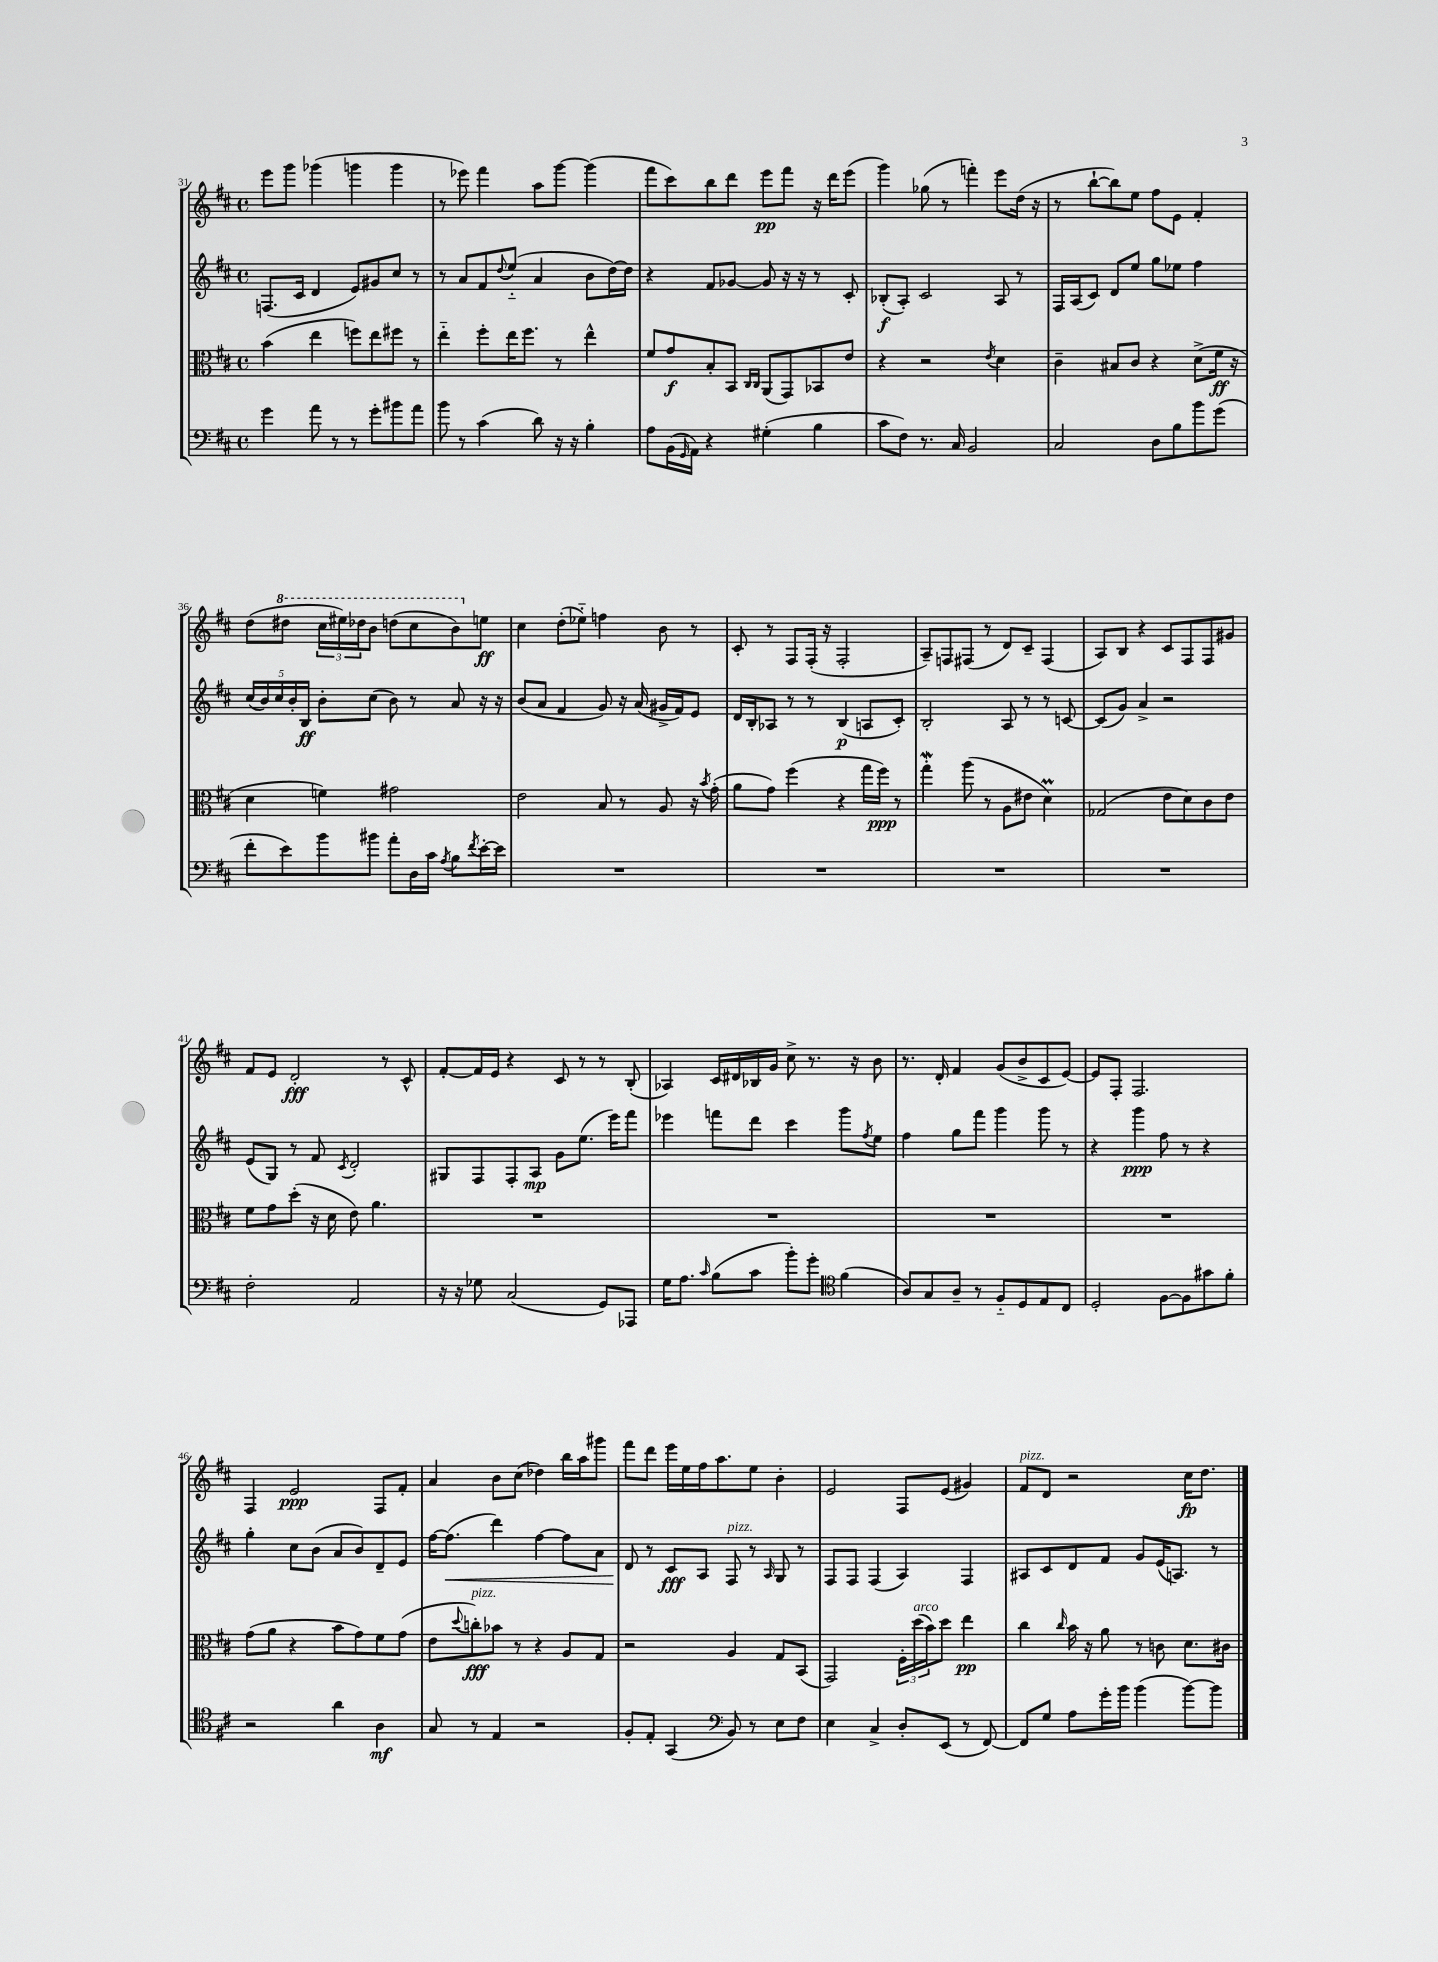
<<
\new StaffGroup <<
\new Staff = "s0" {
    \clef treble \key d \major \defaultTimeSignature \time 4/4
    e'''8 g'''8 ges'''4( g'''4 g'''4 |
    r8 ees'''8) fis'''4 a''8 g'''8~ g'''4( |
    fis'''8 cis'''8) b''8 d'''8 e'''8\pp fis'''8 r16 d'''16 e'''8( |
    g'''4) ges''8( r8 f'''4-.) e'''8 d''16( r16 |
    r8 b''8~-! b''8) e''8 fis''8 e'8 fis'4-. |
    d''8( \ottava #1 dis'''8 \tuplet 3/2 { cis'''16 eis'''16) des'''16 } b''8 d'''8( cis'''8 b''8) \ottava #0 e''!8\ff |
    cis''4 d''8-.( ees''8-_) f''4 b'8 r8 |
    cis'8-. r8 fis8 fis16-.( r16 fis2-. |
    a8--) f8 fis8( r8 d'8) cis'8-- fis4( |
    a8) b8 r4 cis'8 fis8 fis8 gis'8 |
    fis'8 e'8 d'2-.\fff r8 cis'8-^ |
    fis'8~-. fis'16 e'16 r4 cis'8 r8 r8 b8-.( |
    aes4) cis'16 dis'16 bes16 g'16 cis''8-> r8. r16 b'8 |
    r8. d'16-. fis'4 g'8( b'8-> cis'8 e'8~) |
    e'8 fis8-. fis2. |
    fis4 e'2\ppp fis8 fis'8-. |
    a'4 b'8 cis''8( des''4) b''16 a''16 gis'''8 |
    fis'''8 d'''8 e'''16 e''16 fis''16 a''8. e''8 b'4-. |
    e'2 fis8 e'8( gis'4) |
    fis'8^\markup { \italic "pizz." } d'8 r2 cis''16\fp d''8. \bar "|." |
}
\new Staff = "s1" {
    \clef treble \key d \major \defaultTimeSignature \time 4/4
    f8.( cis'16 d'4 e'8) gis'8 cis''8 r8 |
    r8 a'8 fis'8 \appoggiatura { d''8 } e''8-_( a'4 b'8 d''16~) d''16 |
    r4 fis'8 ges'8~ ges'8 r16 r16 r8 cis'8-. |
    bes8-.\f( a8-.) cis'2 a8 r8 |
    fis16 a16( cis'8) d'8 e''8 g''8 ees''8 fis''4 |
    \tuplet 5/4 { cis''16( b'16) cis''16 b'16-. b16\ff } b'8-. cis''8( b'8) r8 a'8 r16 r16 |
    b'8( a'8 fis'4 g'8) r16 a'16( gis'16-> fis'16) e'8 |
    d'16 b16-. aes8 r8 r8 b4\p( a8 cis'8-.) |
    b2-. a8 r8 r8 c'8~ |
    c'8( g'8) a'4-> r2 |
    e'8( g8) r8 fis'8 \acciaccatura { cis'8 } d'2-. |
    gis8 fis8 fis8-. a8\mp g'8 e''8.( e'''16) fis'''8 |
    ees'''4 f'''8 d'''8 cis'''4 g'''8 \acciaccatura { fis''8 } e''8 |
    fis''4 g''8 fis'''8 g'''4 g'''8 r8 |
    r4 g'''4\ppp fis''8 r8 r4 |
    g''4-. cis''8 b'8( a'8 b'8) d'8-- e'8 |
    fis''16~ fis''8.\<( d'''4) fis''4~ fis''8 a'8 |
    d'8\! r8 cis'8\fff a8 fis8^\markup { \italic "pizz." } r8 \grace { a16 } g8 r8 |
    fis8 fis8 fis4( a4) fis4 |
    ais8 cis'8 d'8 fis'8 g'8 e'16( a8.) r8 \bar "|." |
}
\new Staff = "s2" {
    \clef alto \key d \major \defaultTimeSignature \time 4/4
    b'4( e''4 f''8) e''8 fis''8 r8 |
    e''4-_ fis''8-. e''16 fis''8. r8 e''4-^ |
    fis'8 g'8\f b8-. b,8 \grace { cis16 cis16 } a,8( g,8) bes,8 e'8 |
    r4 r2 \acciaccatura { e'8 } d'4 |
    cis'4-- bis8 cis'8 r4 d'8->( fis'16\ff r16 |
    d'4 f'4) gis'2 |
    e'2 b8 r8 a8 r16 \acciaccatura { b'8 } g'16-.( |
    a'8 g'8) fis''4( r4 g''16 fis''16\ppp) r8 |
    g''4-.\mordent a''8( r8 a8 eis'8 d'4\prall) |
    ges2( e'8 d'8) cis'8 e'8 |
    fis'8 g'8 d''8-.( r16 d'16 e'8) a'4. |
    R1 |
    R1 |
    R1 |
    R1 |
    g'8( a'8 r4 b'8 g'8) fis'8 g'8( |
    e'8 \appoggiatura { d''8 } c''8-.\fff^\markup { \italic "pizz." }) bes'8 r8 r4 a8 g8 |
    r2 a4 g8 b,8( |
    g,2) \tuplet 3/2 { fis16-. d''16^\markup { \italic "arco" }( b'16) } d''8 e''4\pp |
    cis''4 \grace { cis''16 } b'16 r16 a'8 r8 c'8 d'8. cis'16 \bar "|." |
}
\new Staff = "s3" {
    \clef bass \key d \major \defaultTimeSignature \time 4/4
    g'4 a'8 r8 r8 g'8-. bis'8 a'8 |
    b'8 r8 cis'4( d'8) r16 r16 b4-. |
    a8 b,16( \grace { g,16 } a,16) r4 gis4-.( b4 |
    cis'8 fis8) r8. cis16 b,2 |
    cis2 d8 b8 b'8 g'8( |
    fis'8-. e'8) b'8 bis'8 a'8-. d16 cis'16 \acciaccatura { a8 } b8 \acciaccatura { fis'8 } e'16~-. e'16 |
    R1 |
    R1 |
    R1 |
    R1 |
    fis2-. a,2 |
    r16 r16 ges8 cis2( g,8) aes,,8 |
    g16 a8. \grace { cis'16 } b8( cis'8 b'8-.) g'8-. \clef tenor fis'4( |
    a8) g8 a8-- r8 fis8-_ d8 e8 cis8 |
    d2-. fis8~ fis8 gis'8 fis'8-. |
    r2 a'4 a4\mf |
    g8 r8 e4 r2 |
    fis8-. e8-. g,4( \clef bass b,8) r8 e8 fis8 |
    e4 cis4-> d8-. e,8( r8 fis,8~) |
    fis,8 g8 a8 g'16-. b'16 b'4( b'8~) b'8 \bar "|." |
}
>>
>>
\layout { \context { \Score currentBarNumber = #31 } }
